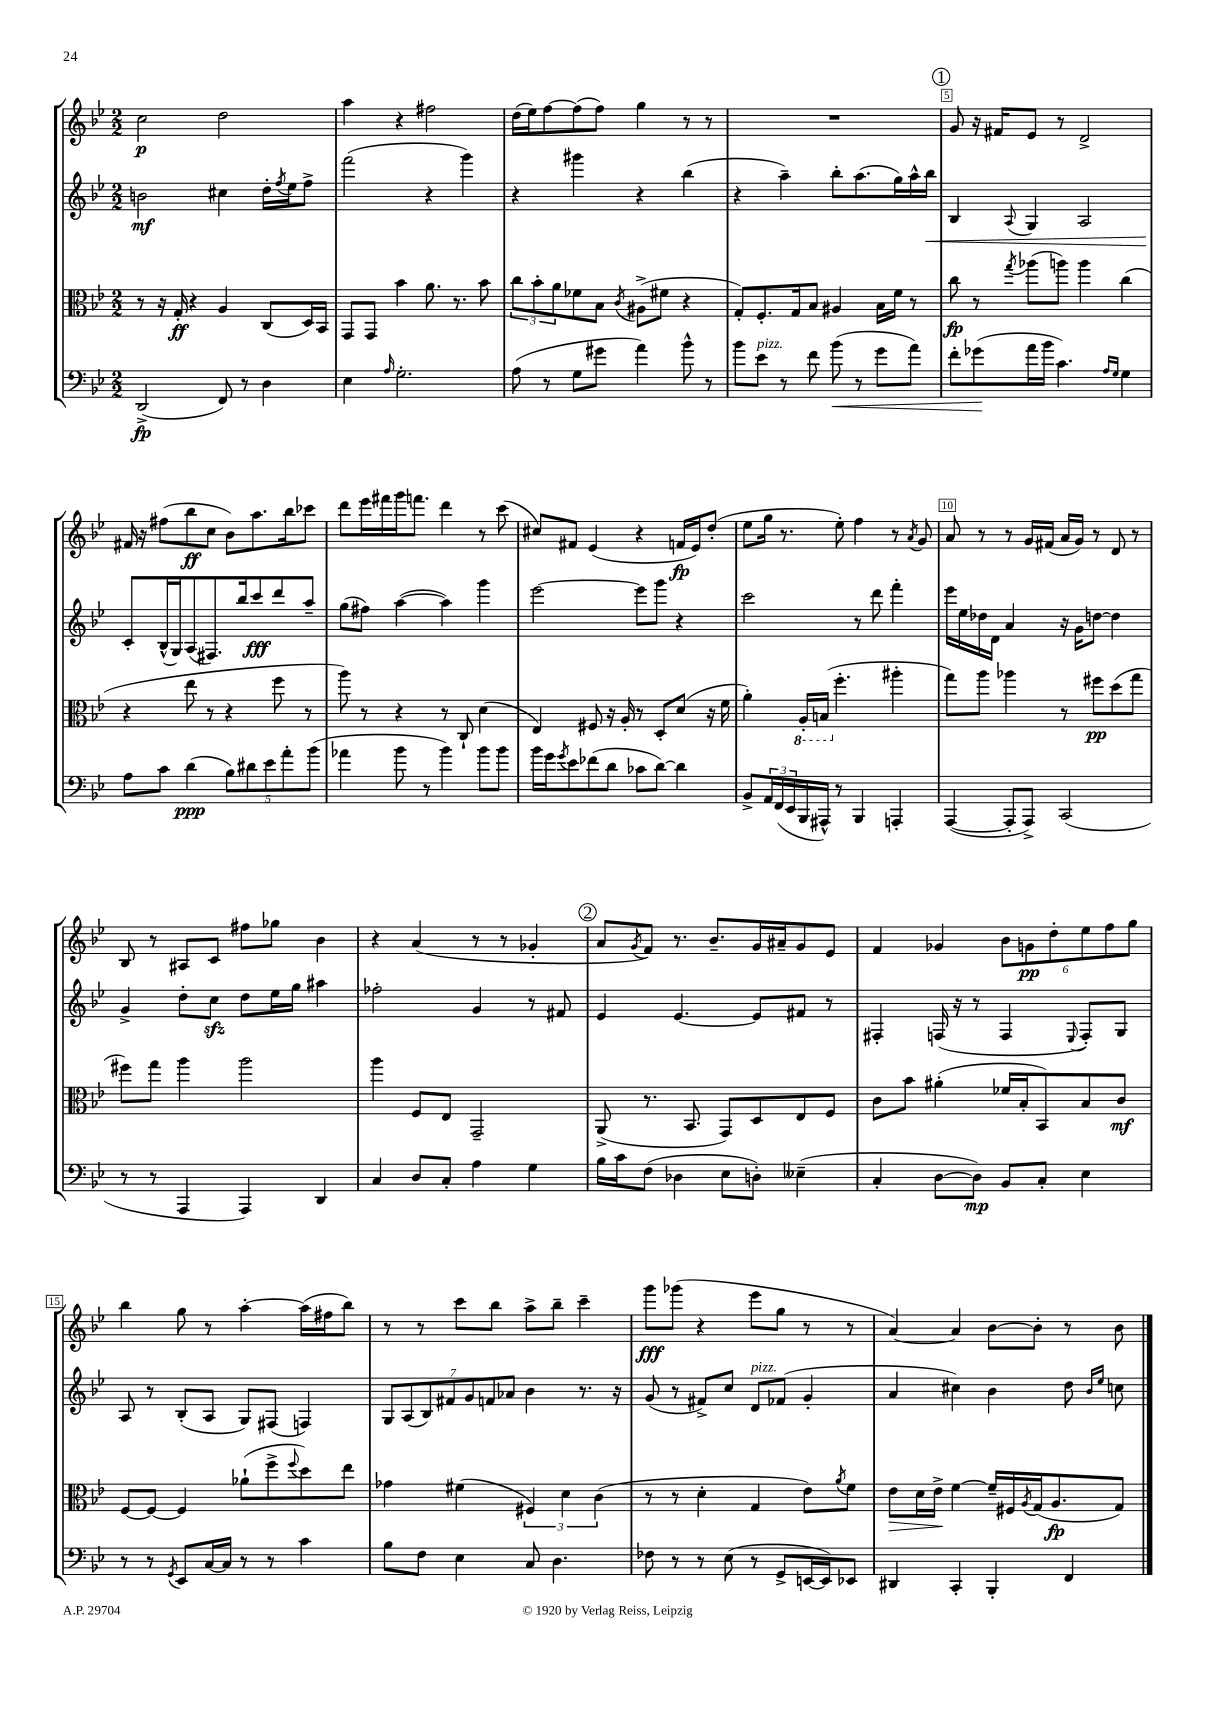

**kern	**kern	**kern	**kern
*staff4	*staff3	*staff2	*staff1
*clefF4	*clefC3	*clefG2	*clefG2
*k[b-e-]	*k[b-e-]	*k[b-e-]	*k[b-e-]
*M2/2	*M2/2	*M2/2	*M2/2
(2DD^	8r	2b	2cc
.	16r	.	.
.	16G'	.	.
.	4r	.	.
8FF)	4A	4cc#	2dd
8r	.	.	.
4D	(8C	16dd'	.
.	.	8qff	.
.	.	16ee-	.
.	16D)	8ff^	.
.	16BB-	.	.
=	=	=	=
4E-	8GG	(2fff	4aa
.	8GG	.	.
16qqA	.	.	.
2.G'	4b-	.	4r
.	8.a	4r	2ff#
.	8.r	.	.
.	.	4ggg)	.
.	8b-	.	.
=	=	=	=
(8A	12cc	4r	(16dd
.	.	.	16ee-)
.	12b-'	.	.
8r	.	.	[8ff
.	12a	.	.
8G	8f-	4ggg#	(8ff]
8g#	8B-	.	8ff)
.	8qc	.	.
4a)	(8A#^	4r	4gg
.	8f#	.	.
8b-^^	4r	(4bb-	8r
8r	.	.	8r
=	=	=	=
8b-	8G')	4r	1r
8e-	8.F'	.	.
8r	.	4aa~)	.
.	16G	.	.
8f	8B-	.	.
(8b-	4A#	8bb-'	.
8r	.	(8.aa	.
8g	16B-	.	.
.	16f	16gg)	.
8a)	8r	16aa^^	.
.	.	16bb-	.
=	=	=	=
8f'	8cc	4B-	8g
(8g-	8r	.	16r
.	.	.	16f#
.	8qgg	8qqA	.
16a	(8aa-	4G	8e-
16b-	.	.	.
4.c)	8aa)	.	8r
.	4aa	2A	2d^
16qqA	.	.	.
16qqG	.	.	.
4G	(4cc	.	.
=	=	=	=
8A	4r	8c'	16f#
.	.	.	16r
8c	.	(16B-^^	(8ff#
.	.	16G)	.
(4d	8ee-	(8A	8bb-
.	8r	8.F#)	8cc
10B-)	4r	.	8b-)
.	.	16bb-	.
10d#	.	.	.
.	.	8ccc	8.aa
10e-	.	.	.
.	8ff	8ddd	.
10a'	.	.	.
.	.	.	16bb-
.	8r	8aa~	8ccc-
(10b-	.	.	.
=	=	=	=
4a-	8aa)	(8gg	8ddd
.	8r	8ff#)	16eee-
.	.	.	16fff#
8b-	4r	([4aa	16ggg
.	.	.	8.fff
8r	.	.	.
4b-)	8r	4aa])	4ddd
.	8C`	.	.
8b-	(4d	4ggg	8r
8b-	.	.	(8ccc
=	=	=	=
16b-	4E-)	[2eee-	8cc#)
16g	.	.	.
8qg	.	.	.
8e-	.	.	8f#
(8f-	8F#	.	(4e-
8d	16r	.	.
.	16A'	.	.
8c-	8r	8eee-]	4r
[8d)	8D'	8ggg	.
4d]	(8d	4r	16f
.	.	.	16e-)
.	16r	.	(8dd'
.	16f	.	.
=	=	=	=
8BB-^	4a')	2ccc	8ee-
24AA	.	.	16gg
(24FF	.	.	.
.	.	.	8.r
24EE-	.	.	.
16BBB-	16AA'	.	.
16AAA#^^)	(16BB	.	.
8r	4.ff'	.	8ee-')
4BBB-	.	8r	4ff
.	.	8ddd	.
4AAA'	4aa#'	4fff'	8r
.	.	.	8qa
.	.	.	8g
=	=	=	=
([4AAA	8gg)	16eee-	8a
.	.	16ee-	.
.	8aa	16dd-	8r
.	.	16d	.
8AAA']	4aa-	4a	8r
8AAA^)	.	.	16g
.	.	.	(16f#
(2CC	8r	16r	16a
.	.	16g	16g)
.	8ff#	[8dd	8r
.	(8dd	4dd]	8d
.	8gg	.	8r
=	=	=	=
8r	8ff#)	4g^	8B-
8r	8gg	.	8r
4AAA	4aa	8dd'	8A#
.	.	8cc	8c
4AAA)	2aa	8dd	8ff#
.	.	16ee-	8gg-
.	.	16gg	.
4DD	.	4aa#	4b-
=	=	=	=
4C	4aa	2ff-'	4r
8D	8F	.	(4a
8C'	8E-	.	.
4A	2GG~	4g	8r
.	.	.	8r
4G	.	8r	4g-'
.	.	8f#	.
=	=	=	=
16B-	(8AA^	4e-	8a
16c	.	.	.
.	.	.	8qg
(8F	8.r	.	8f)
4D-	.	[4.e-	8.r
.	8.BB-	.	.
.	.	.	8.b-~
8E-	8GG)	.	.
8D')	8D	8e-]	16g
.	.	.	16a#~
(4E--~	8E-	8f#	8g
.	8F	8r	8e-
=	=	=	=
4C'	8c	4F#'	4f
.	8b-	.	.
[8D	(4a#'	(16F	4g-
.	.	16r	.
8D])	.	8r	.
8BB-	16f-	4F	12b-
.	16B-'	.	.
.	.	.	12g
8C'	8BB-)	.	.
.	.	.	12dd'
.	.	8qqE-	.
4E-	8B-	8F')	12ee-
.	.	.	12ff
.	8c	8G	.
.	.	.	12gg
=	=	=	=
8r	[8F	8A	4bb-
8r	8F_	8r	.
8qGG	.	.	.
8EE-	4F]	(8B-'	8gg
[16C	.	8A	8r
16C]	.	.	.
8r	(8a-`	8G)	[4aa'
8r	8ff^	(8F#	.
.	8qqff	.	.
4c	8dd)	4F)	(16aa]
.	.	.	16ff#
.	8ee-	.	8bb-)
=	=	=	=
8B-	4g-	14G	8r
.	.	(14A	.
8F	.	.	8r
.	.	14B-)	.
.	.	14f#	.
4E-	(4f#	.	8ccc
.	.	14g	.
.	.	14f	.
.	.	.	8bb-
.	.	14a-	.
8C	6F#)	4b-	8aa^
4.D	.	.	8bb-~
.	6d	.	.
.	.	8.r	4ccc~
.	(6c	.	.
.	.	16r	.
=	=	=	=
8F-	8r	(8g	8ggg
8r	8r	8r	(8ggg-
8r	4d'	8f#^)	4r
(8E-	.	8cc	.
8r	4G	8d	8eee-
8GG^	.	(8f-	8gg
[16EE	8e-)	4g'	8r
16EE])	.	.	.
.	8qa	.	.
8EE-	8f	.	8r
=	=	=	=
4DD#	8e-	4a	[4a)
.	16d	.	.
.	16e-^	.	.
4CC'	[4f	4cc#)	4a]
4BBB-'	16f~]	4b-	[8b-
.	16F#	.	.
.	8qA	.	.
.	(16G	.	8b-']
.	8.A	.	.
4FF	.	8dd	8r
.	.	16qqb-	.
.	.	16qqee-	.
.	8G)	8cc	8b-
==	==	==	==
*-	*-	*-	*-
